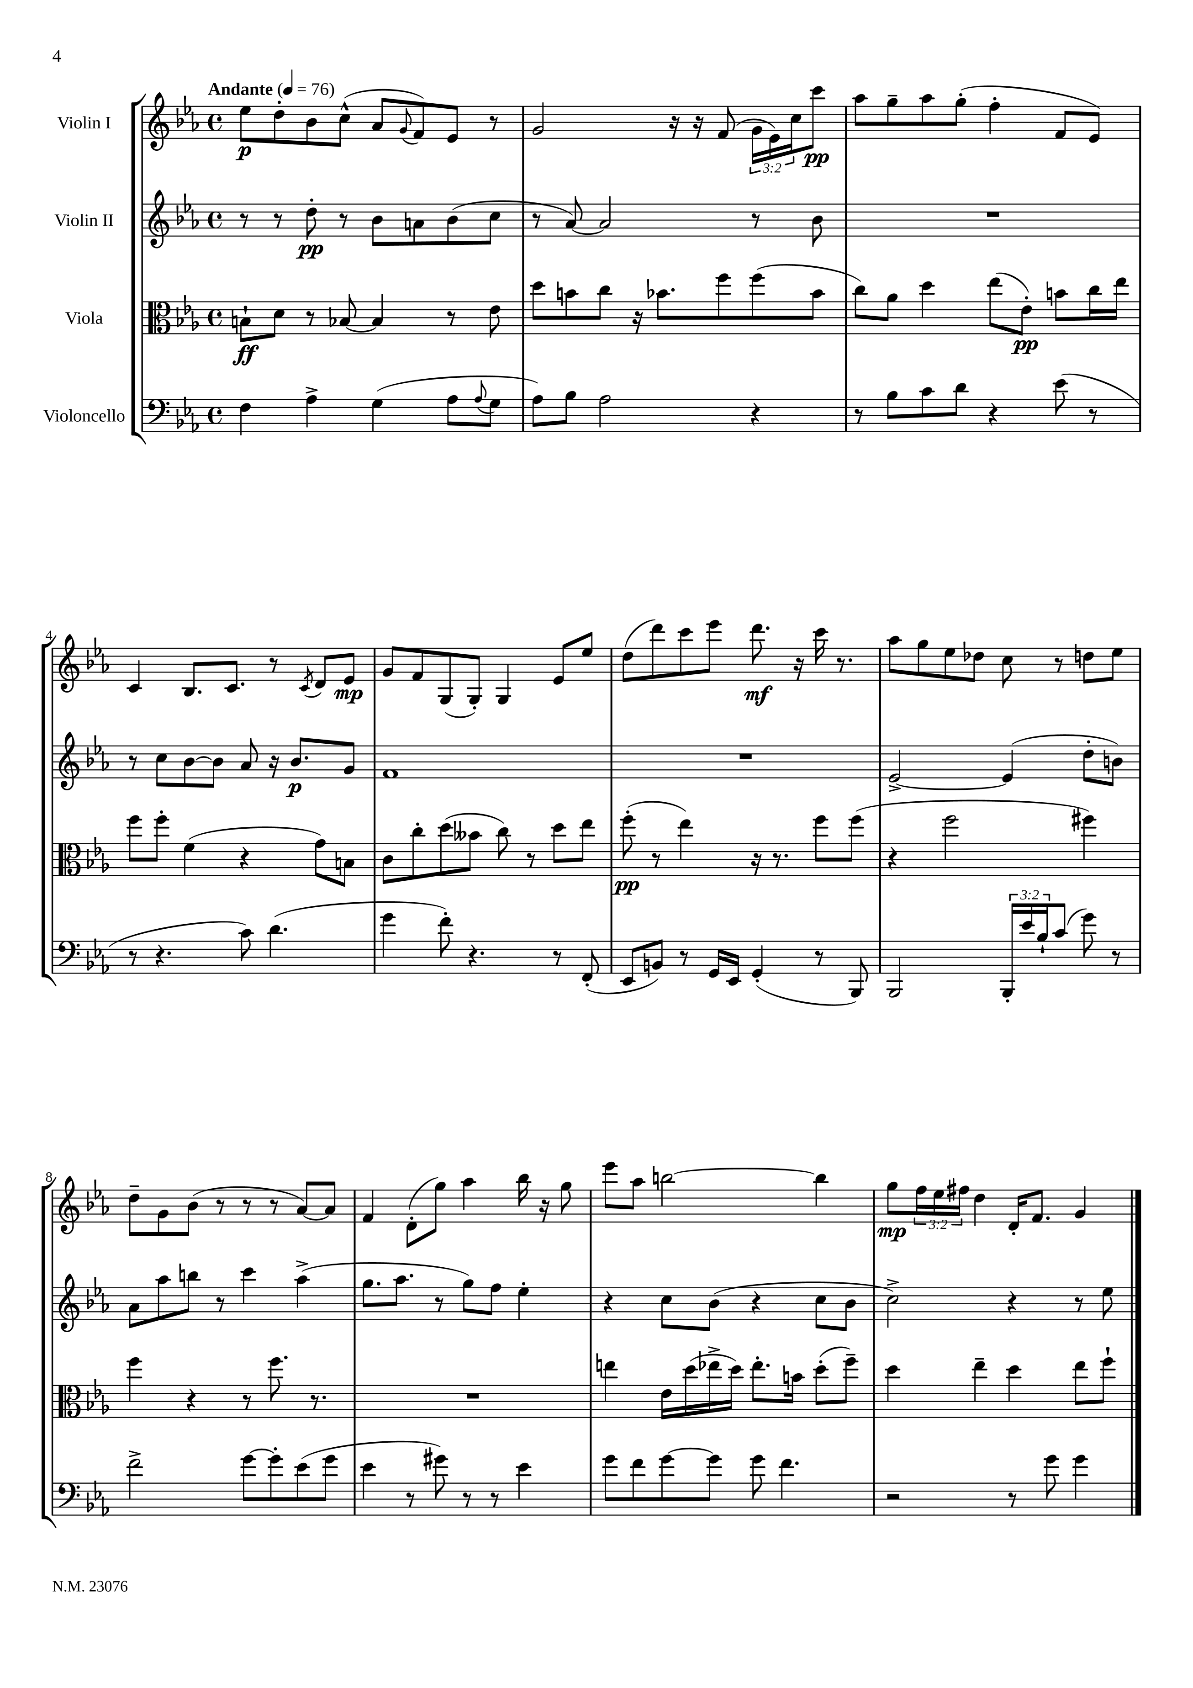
<<
\new StaffGroup <<
\new Staff = "s0" \with { instrumentName = "Violin I" } {
    \clef treble \key ees \major \defaultTimeSignature \time 4/4 \override Staff.TupletNumber.text = #tuplet-number::calc-fraction-text \tempo "Andante" 4 = 76
    ees''8\p d''8-. bes'8 c''8-^( aes'8 \appoggiatura { g'8 } f'8) ees'8 r8 |
    g'2 r16 r16 f'8( \tuplet 3/2 { g'16 ees'16) c''16 } c'''8\pp |
    aes''8 g''8-- aes''8 g''8-.( f''4-. f'8 ees'8) |
    c'4 bes8. c'8. r8 \acciaccatura { c'8 } d'8 ees'8\mp |
    g'8 f'8 g8( g8-.) g4 ees'8 ees''8 |
    d''8( d'''8) c'''8 ees'''8 d'''8.\mf r16 c'''16 r8. |
    aes''8 g''8 ees''8 des''8 c''8 r8 d''8 ees''8 |
    d''8-- g'8 bes'8( r8 r8 r8 aes'8~) aes'8 |
    f'4 d'8-.( g''8) aes''4 bes''16 r16 g''8 |
    ees'''8 aes''8 b''2~ b''4 |
    g''8\mp \tuplet 3/2 { f''16 ees''16 fis''16 } d''4 d'16-. f'8. g'4 \bar "|." |
}
\new Staff = "s1" \with { instrumentName = "Violin II" } {
    \clef treble \key ees \major \defaultTimeSignature \time 4/4
    r8 r8 d''8-.\pp r8 bes'8 a'8 bes'8( c''8 |
    r8 aes'8~) aes'2 r8 bes'8 |
    R1 |
    r8 c''8 bes'8~ bes'8 aes'8 r16 bes'8.\p g'8 |
    f'1 |
    R1 |
    ees'2~-> ees'4( d''8-. b'8) |
    aes'8 aes''8 b''8 r8 c'''4 aes''4->( |
    g''8. aes''8. r8 g''8) f''8 ees''4-. |
    r4 c''8 bes'8( r4 c''8 bes'8 |
    c''2->) r4 r8 ees''8 \bar "|." |
}
\new Staff = "s2" \with { instrumentName = "Viola" } {
    \clef alto \key ees \major \defaultTimeSignature \time 4/4
    b8-!\ff d'8 r8 bes8~ bes4 r8 ees'8 |
    d''8 b'8 c''8 r16 bes'8. f''8 f''8( bes'8 |
    c''8) aes'8 d''4 ees''8( ees'8-.\pp) b'8 c''16 ees''16 |
    f''8 f''8-. f'4( r4 g'8) b8 |
    c'8 c''8-. d''8( beses'8 c''8) r8 d''8 ees''8 |
    f''8-.\pp( r8 ees''4) r16 r8. f''8 f''8( |
    r4 f''2 fis''4) |
    f''4 r4 r8 f''8. r8. |
    R1 |
    e''4 ees'16 d''16( ees''16-> d''16) ees''8.-. b'16 d''8-.( f''8--) |
    d''4 ees''4-- d''4 ees''8 f''8-! \bar "|." |
}
\new Staff = "s3" \with { instrumentName = "Violoncello" } {
    \clef bass \key ees \major \defaultTimeSignature \time 4/4 \override Staff.TupletNumber.text = #tuplet-number::calc-fraction-text
    f4 aes4-> g4( aes8 \appoggiatura { aes8 } g8 |
    aes8) bes8 aes2 r4 |
    r8 bes8 c'8 d'8 r4 ees'8( r8 |
    r8 r4. c'8) d'4.( |
    g'4 f'8-.) r4. r8 f,8-.( |
    ees,8 b,8) r8 g,16 ees,16 g,4-.( r8 bes,,8) |
    bes,,2 \tuplet 3/2 { bes,,16-. ees'16 bes16-! } c'8( g'8) r8 |
    f'2-> g'8~ g'8-. ees'8( g'8 |
    ees'4 r8 gis'8) r8 r8 ees'4 |
    g'8 f'8 g'8~ g'8 g'8 f'4. |
    r2 r8 g'8 g'4 \bar "|." |
}
>>
>>
